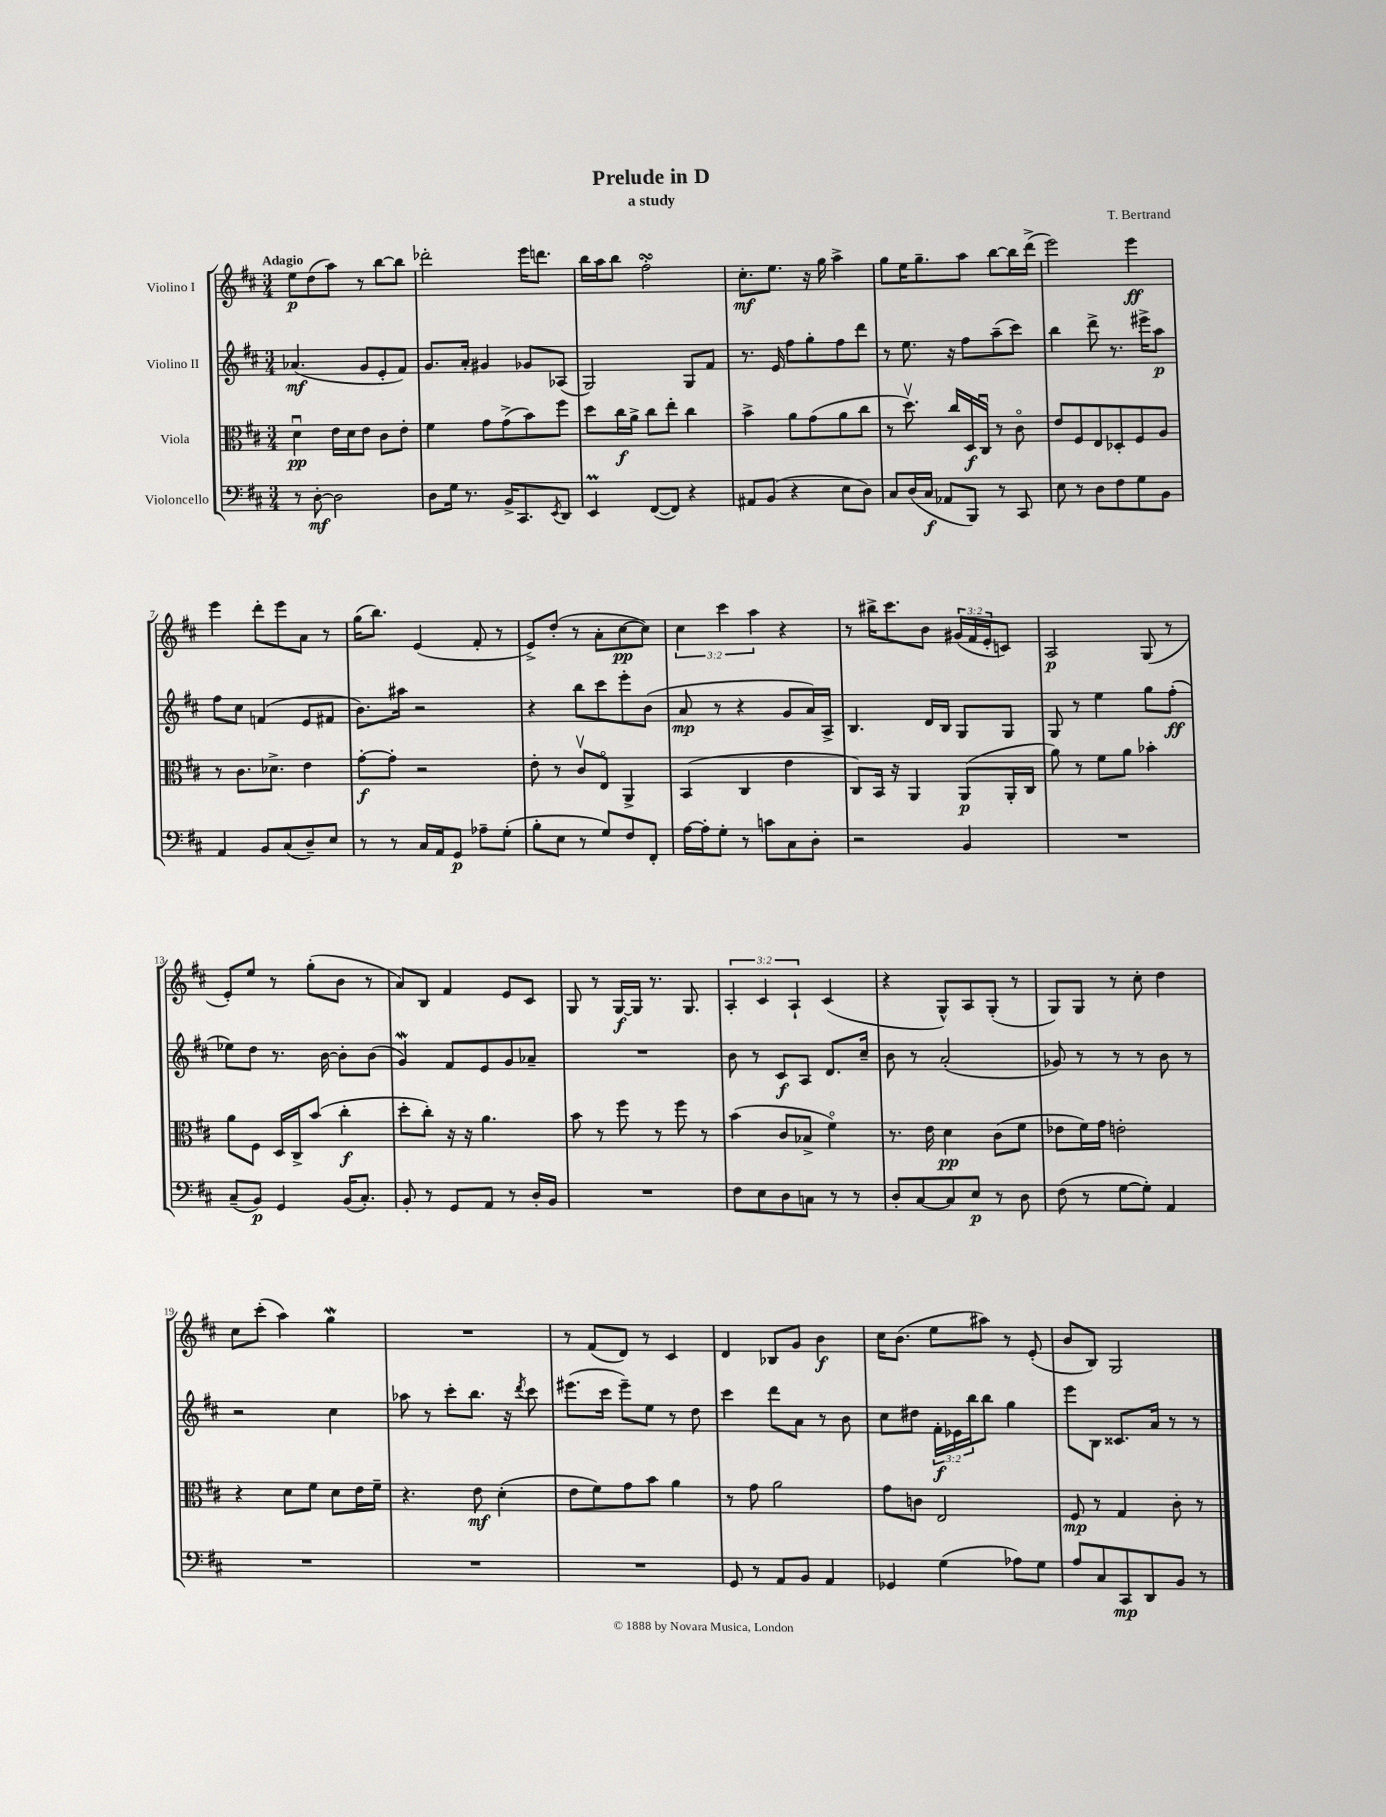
\header { title = "Prelude in D" composer = "T. Bertrand" subtitle = "a study" }
<<
\new StaffGroup <<
\new Staff = "s0" \with { instrumentName = "Violino I" } {
    \clef treble \key d \major \numericTimeSignature \time 3/4 \override Staff.TupletNumber.text = #tuplet-number::calc-fraction-text \tempo "Adagio"
    e''8\p d''8( a''8) r8 b''8~ b''8 |
    des'''2-. e'''16 d'''8. |
    b''16 a''16 b''8 fis''2-.\turn |
    cis''8.-.\mf e''8. r16 g''16 a''4-> |
    g''8 e''16 g''8.-- a''8 b''8~ b''16 d'''16->( |
    e'''2) e'''4\ff |
    e'''4 d'''8-. e'''8 a'8 r8 |
    g''16( b''8.) e'4( fis'8-. r8 |
    e'8->) d''8-.( r8 a'8-. cis''8~\pp cis''8) |
    \tuplet 3/2 { cis''4 cis'''4 a''4 } r4 |
    r8 bis''16-> cis'''8. b'8 \tuplet 3/2 { gis'16( fis'16 e'16-. } c'8) |
    a2\p g8( r8 |
    e'8-.) e''8 r8 g''8-.( b'8 r8 |
    a'8) b8 fis'4 e'8 cis'8 |
    g8 r8 g16~\f g16 r8. g8. |
    \tuplet 3/2 { a4-. cis'4 a4-! } cis'4( |
    r4 g8-^) a8 g8-.( r8 |
    g8) g8 r8 cis''8-. d''4 |
    cis''8 cis'''8-.( a''4) g''4\mordent |
    R2. |
    r8 fis'8( d'8) r8 cis'4 |
    d'4 bes8 g'8 b'4\f |
    cis''16 b'8.( e''8 ais''8) r8 e'8-.( |
    b'8 b8) g2 \bar "|." |
}
\new Staff = "s1" \with { instrumentName = "Violino II" } {
    \clef treble \key d \major \numericTimeSignature \time 3/4 \override Staff.TupletNumber.text = #tuplet-number::calc-fraction-text
    aes'4.\mf( g'8 e'8-. fis'8) |
    g'8. a'16-. gis'4 ges'8 aes8( |
    g2) g8 fis'8 |
    r8. e'16 fis''8 g''8-. fis''8 d'''8 |
    r8 e''8. r16 fis''8 a''8--( cis'''8) |
    b''4 d'''8-> r8. eis'''16-> a''8\p |
    fis''8 cis''8 f'4( e'8 fis'8 |
    b'8.) ais''16 r2 |
    r4 b''8 cis'''8 e'''8-. b'8( |
    a'8\mp r8 r4 g'8 a'16) a16-> |
    b4. d'16 b16 g8 g8 |
    g8 r8 e''4 g''8 fis''8-.\ff( |
    ees''8) d''8 r8. b'16~ b'8-. b'8( |
    g'4\mordent) fis'8 e'8 g'8 aes'8-- |
    R2. |
    b'8 r8 cis'8\f a8 d'8. cis''16-- |
    b'8 r8 a'2-.( |
    ges'8) r8 r8 r8 b'8 r8 |
    r2 cis''4 |
    aes''8 r8 cis'''8-. b''8. r16 \acciaccatura { d'''8 } cis'''8 |
    eis'''8.( cis'''16 eis'''8--) e''8 r8 d''8 |
    cis'''4 d'''8 a'8 r8 b'8 |
    cis''8 dis''8 \tuplet 3/2 { fis'16-.\f ees'16 b''16 } b''8 g''4 |
    e'''8 b8 cisis'8. a'16 r8 r8 \bar "|." |
}
\new Staff = "s2" \with { instrumentName = "Viola" } {
    \clef alto \key d \major \numericTimeSignature \time 3/4
    d'4\downbow\pp e'16 d'16 e'8 cis'8 e'8-. |
    fis'4 g'8 g'8->( b'8) fis''8 |
    d''8 cis''16\f a'16-> cis''8 e''8-. cis''4 |
    b'4-> a'8 g'8( a'8 cis''8 |
    r8 d''8.\upbow) cis''16 d16\f cis16\downbow r8 cis'8\flageolet |
    e'8 fis8 e8 des8-. fis8 a8 |
    r8 cis'8. des'8.-> e'4 |
    g'8~-.\f g'8-. r2 |
    e'8-. r8 cis'8\upbow e8\flageolet a,4-> |
    b,4( cis4 e'4 |
    cis8) b,16 r16 a,4 a,8\p( a,16-. cis16 |
    a'8) r8 fis'8 a'8 bes'4-. |
    a'8 fis8 d16 cis16-> b'8( cis''4-.\f |
    d''8-. cis''8-.) r16 r16 a'4. |
    b'8 r8 fis''8 r8 fis''8 r8 |
    b'4( cis'8 bes8-> fis'4\flageolet) |
    r8. e'16 d'4\pp cis'8( fis'8 |
    ees'8 fis'16) g'16 e'2-. |
    r4 d'8 fis'8 d'8 e'16 fis'16-- |
    r4. e'8\mf d'4-.( |
    e'8 fis'8) g'8 b'8 a'4 |
    r8 g'8 a'2 |
    g'8 c'8 e2 |
    fis8\mp r8 g4 cis'8-. r8 \bar "|." |
}
\new Staff = "s3" \with { instrumentName = "Violoncello" } {
    \clef bass \key d \major \numericTimeSignature \time 3/4
    r8 d8~-.\mf d2 |
    d8 g16 r8. b,16-> cis,8. \acciaccatura { e,8 } d,8 |
    e,4\prall fis,8~( fis,8) r4 |
    ais,8 b,8( r4 e8 d8) |
    cis8 d16( cis16\f aes,8 b,,8) r8 cis,8 |
    e8 r8 d8 fis8 g8 b,8 |
    a,4 b,8 cis8( d8--) e8 |
    r8 r8 cis16 a,16 g,8\p aes8-- g8-.( |
    b8-. e8 r8 g8) fis8 fis,8-. |
    a16~ a16-. g8-. r8 c'8 cis8 d8-. |
    r2 b,4 |
    R2. |
    cis8--( b,8\p) g,4 b,16( cis8.-.) |
    b,8-. r8 g,8 a,8 r8 d16-. b,16 |
    R2. |
    fis8 e8 d8 c8 r8 r8 |
    d8-. cis8~ cis8 e8\p r8 d8 |
    fis8( r8 g8~ g8-.) a,4 |
    R2. |
    R2. |
    R2. |
    g,8 r8 a,8 b,8 a,4 |
    ges,4 g4( aes8) g8 |
    a8 cis8 cis,8\mp d,8 b,8 r8 \bar "|." |
}
>>
>>
